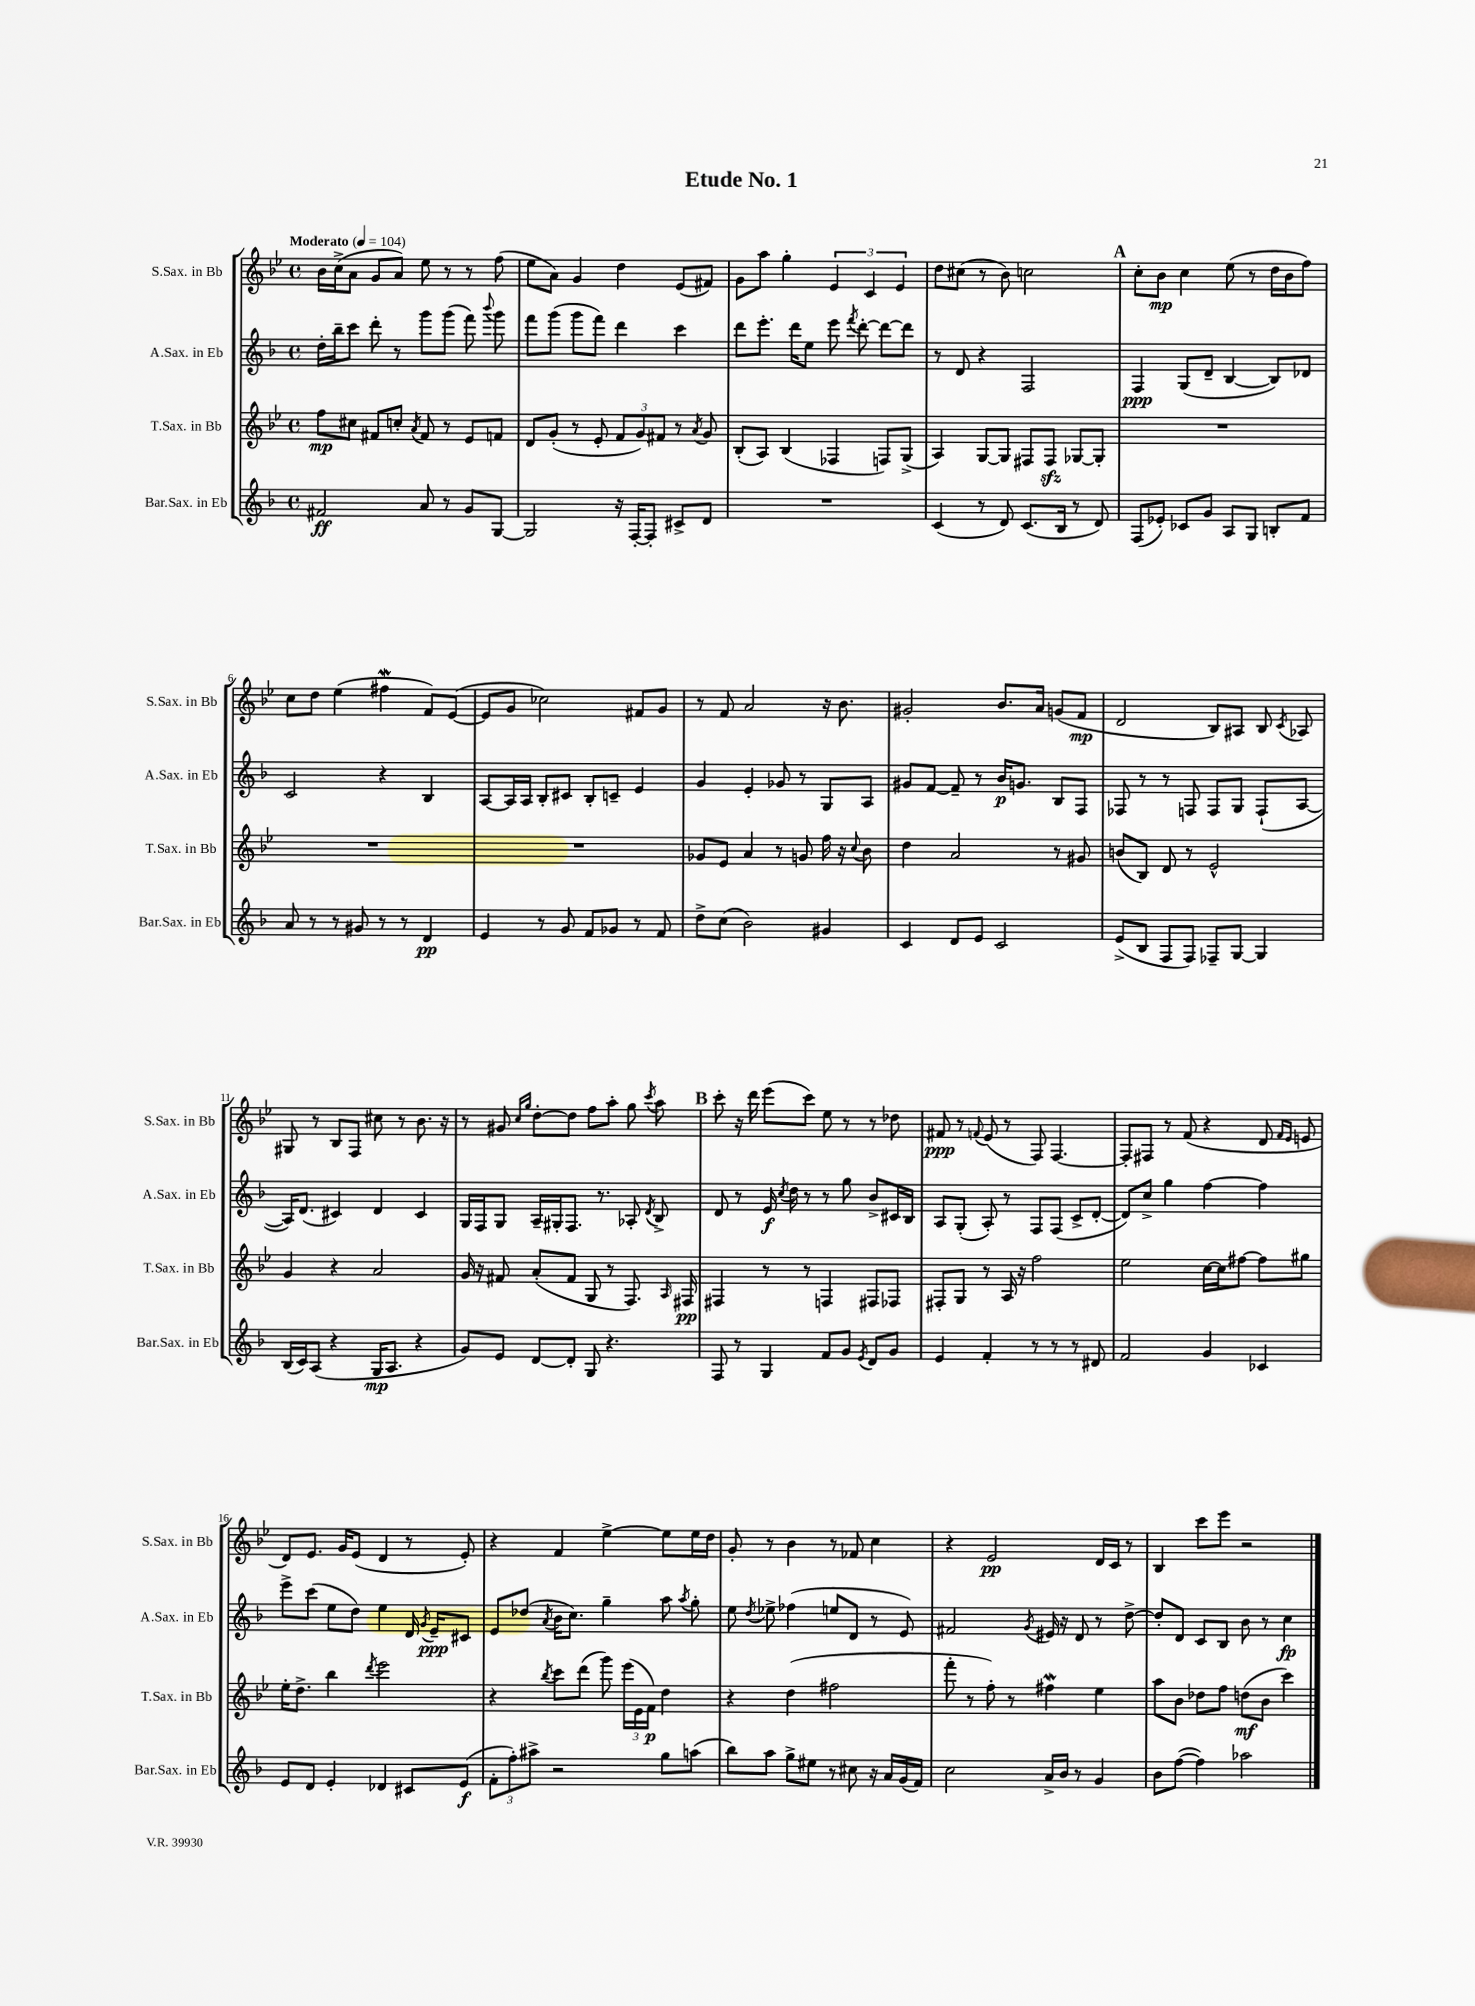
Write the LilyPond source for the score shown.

\header { title = "Etude No. 1" }
<<
\new StaffGroup <<
\new Staff = "s0" \with { instrumentName = "S.Sax. in Bb" shortInstrumentName = "S.Sax. in Bb" } {
    \clef treble \key bes \major \defaultTimeSignature \time 4/4 \tempo "Moderato" 4 = 104
    \autoBeamOff bes'16[ c''16->( a'8] g'8[ a'8]) ees''8 r8 r8 f''8( |
    ees''8[ a'8]) g'4 d''4 ees'8[( fis'8]) |
    g'8[ a''8] g''4-. \tuplet 3/2 { ees'4 c'4 ees'4 } |
    d''8[ cis''8]( r8 bes'8) c''2 |
    \mark \markup { \bold "A" } c''8[-. bes'8]\mp c''4 ees''8( r8 d''16[ bes'16 f''8]) |
    c''8[ d''8] ees''4( fis''4\mordent f'8[) ees'8]~( |
    ees'8[ g'8] ces''2) fis'8[ g'8] |
    r8 f'8 a'2 r16 bes'8. |
    gis'2-. bes'8.[ a'16] g'8[( f'8]\mp |
    d'2 bes8[) ais8] bes8 \acciaccatura { c'8 } aes8 |
    gis8 r8 bes8[ f8] cis''8 r8 bes'8. r16 |
    r8 gis'8 \grace { c''16[ g''16] } d''8[~-. d''8] f''8[ a''8]-. g''8 \acciaccatura { c'''8 } a''8 |
    \mark \markup { \bold "B" } c'''8-. r16 d'''16 ees'''8[( c'''8]) ees''8 r8 r8 des''8 |
    fis'8\ppp r8 \appoggiatura { f'8 } ees'8( r8 f8) f4.~ |
    f8[-. fis8] r8 f'8( r4 d'8 \grace { f'16[ ees'16] } e'8 |
    d'8[) ees'8.] g'16[ ees'8]( d'4 r8 ees'8-.) |
    r4 f'4 ees''4~-> ees''8[ ees''16 d''16] |
    g'8-. r8 bes'4 r8 fes'8 c''4 |
    r4 ees'2\pp d'16[ c'16] r8 |
    bes4 c'''8[ ees'''8] r2 \bar "|." |
}
\new Staff = "s1" \with { instrumentName = "A.Sax. in Eb" shortInstrumentName = "A.Sax. in Eb" } {
    \clef treble \key f \major \defaultTimeSignature \time 4/4
    \autoBeamOff d''16[-. bes''16-- c'''8] d'''8-. r8 g'''8[ g'''8]( f'''8) \appoggiatura { bes'''8 } g'''8 |
    f'''8[ g'''8]( g'''8[ f'''8]) d'''4 c'''4 |
    d'''8[ e'''8.]-. d'''16[ e''8] e'''8 \acciaccatura { f'''8 } d'''8~-. d'''8[~ d'''8] |
    r8 d'8 r4 f2 |
    \mark \markup { \bold "A" } f4\ppp g8[( d'8]-- bes4~ bes8[) des'8] |
    c'2 r4 bes4 |
    a8[~ a16 a16] bes8[-. cis'8] bes8[-. c'8]-- e'4 |
    g'4 e'4-. ges'8 r8 g8[ a8] |
    gis'8[ f'8]~ f'8-- r8 bes'16[\p g'8.] bes8[ f8] |
    fes8 r8 r8 f8 f8[ g8] f8[-!( a8]~ |
    a16[) d'8.]( cis'4) d'4 cis'4 |
    g16[ f16 g8] a16[-- gis16-. f8.] r8. aes8-. \acciaccatura { d'8 } bes8-> |
    \mark \markup { \bold "B" } d'8 r8 e'16\f \acciaccatura { c''8 } d''16 r8 r8 g''8 bes'8[-> cis'16 bes16] |
    a8[ g8]-.( a8-.) r8 f8[ f8]( c'8[-> d'8]~-. |
    d'8[) c''8]-> g''4 f''4~ f''4 |
    e'''8[-> c'''8]( e''8[ d''8]) e''4 d'16 \acciaccatura { g'8 } e'16[--\ppp cis'8] |
    e'8[ des''8]( \acciaccatura { a'8 } bes'16[ c''8.]) g''4-- a''8 \acciaccatura { a''8 } g''8-. |
    e''8 \acciaccatura { d''8 } ees''8-> fes''4( e''8[ d'8] r8 e'8) |
    fis'2 \acciaccatura { g'8 } eis'16 r16 d'8 r8 d''8~-> |
    d''8[-. d'8] c'8[ bes8] bes'8 r8 c''4\fp \bar "|." |
}
\new Staff = "s2" \with { instrumentName = "T.Sax. in Bb" shortInstrumentName = "T.Sax. in Bb" } {
    \clef treble \key bes \major \defaultTimeSignature \time 4/4
    \autoBeamOff f''8[\mp cis''8] fis'8[ c''8]-. \acciaccatura { a'8 } fis'8 r8 ees'8[ f'8] |
    d'8[ g'8]-.( r8 ees'8-. \tuplet 3/2 { f'8[ g'8) fis'8] } r8 \acciaccatura { a'8 } g'8 |
    bes8[-.( a8]) bes4( fes4 f8[) g8]->( |
    a4) g8[~ g8] fis8[ fis8]\sfz ges8[~ ges8]-. |
    \mark \markup { \bold "A" } R1 |
    R1 |
    R1 |
    ges'8[ ees'8] a'4 r8 g'8 f''16 r16 \appoggiatura { c''8 } bes'8 |
    d''4 a'2 r8 gis'8 |
    b'8[( bes8]) d'8 r8 ees'2-^ |
    g'4 r4 a'2 |
    g'16 r16 fis'8 a'8[-.( fis'8] g8 r8 f8.) \grace { a16 } fis16\pp |
    \mark \markup { \bold "B" } fis4 r8 r8 f4 fis8[ fes8] |
    fis8[-. g8] r8 a16 r16 f''2 |
    ees''2 c''16[~ c''16 fis''8]~ fis''8[ gis''8] |
    ees''16[-. d''8.]-> bes''4 \acciaccatura { d'''8 } ees'''2 |
    r4 \acciaccatura { bes''8 } c'''8[ d'''8]( g'''8) \tuplet 3/2 { ees'''16[( ees'16 f'16]\p) } d''4 |
    r4 d''4( fis''2 |
    f'''8-. r8 f''8-.) r8 fis''4\mordent ees''4 |
    a''8[ bes'8] des''8[ f''8] d''8[\mf( bes'8] c'''4) \bar "|." |
}
\new Staff = "s3" \with { instrumentName = "Bar.Sax. in Eb" shortInstrumentName = "Bar.Sax. in Eb" } {
    \clef treble \key f \major \defaultTimeSignature \time 4/4
    \autoBeamOff fis'2\ff a'8 r8 g'8[ g8]~ |
    g2 r16 f16[~-. f8]-. cis'8[-> d'8] |
    R1 |
    c'4( r8 d'8) c'8.[( bes16] r8 d'8) |
    \mark \markup { \bold "A" } f8[( ees'8]-.) ces'8[ g'8] a8[ g8] b8[-. f'8] |
    a'8 r8 r8 gis'8 r8 r8 d'4\pp |
    e'4 r8 g'8 f'8[ ges'8] r8 f'8 |
    d''8[-> c''8]( bes'2) gis'4 |
    c'4 d'8[ e'8] c'2 |
    e'8[->( bes8] f8[ f8]) fes8[-- g8]~ g4 |
    bes16[( c'16) a8]( r4 g16[\mp a8.] r4 |
    g'8[) e'8] d'8[~ d'8]-. g8 r4. |
    \mark \markup { \bold "B" } f8 r8 g4 f'8[ g'8] \acciaccatura { e'8 } d'8[ g'8] |
    e'4 f'4-. r8 r8 r8 dis'8 |
    f'2 g'4 ces'4 |
    e'8[ d'8] e'4-. des'4 cis'8[ e'8]\f( |
    \tuplet 3/2 { f'8[-. f''8-.) ais''8]-> } r2 g''8[ a''8]( |
    bes''8[) a''8] g''8[-> eis''8] r8 cis''8 r16 a'16[ g'16( f'16]) |
    c''2 a'16[-> bes'16] r8 g'4 |
    bes'8[ f''8]~( f''4) aes''2 \bar "|." |
}
>>
>>
